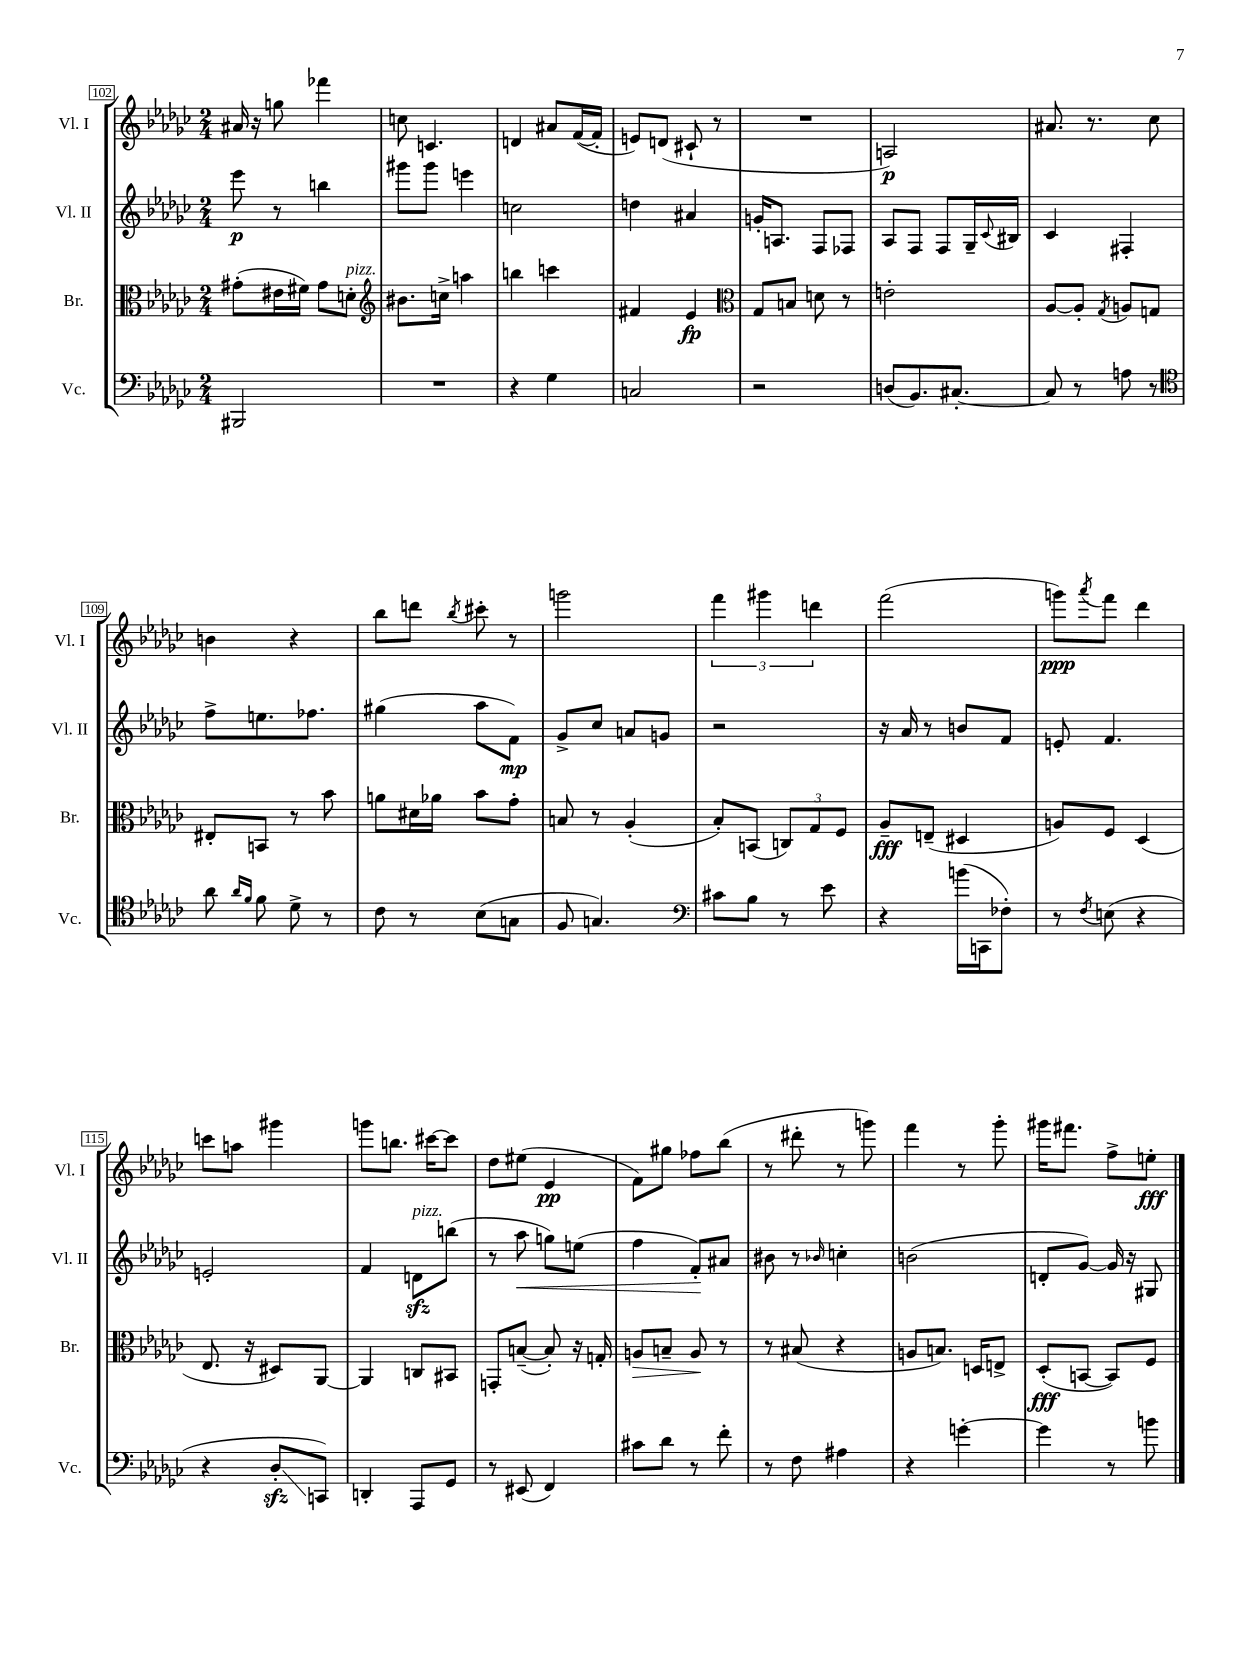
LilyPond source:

<<
\new StaffGroup <<
\new Staff = "s0" \with { instrumentName = "Vl. I" shortInstrumentName = "Vl. I" } {
    \clef treble \key ges \major \numericTimeSignature \time 2/4
    ais'16 r16 g''8 fes'''4 |
    c''8 c'4. |
    d'4 ais'8 f'16~( f'16-. |
    e'8) d'8( cis'8-! r8 |
    R2 |
    a2\p) |
    ais'8. r8. ces''8 |
    b'4 r4 |
    bes''8 d'''8 \acciaccatura { bes''8 } cis'''8-. r8 |
    g'''2 |
    \tuplet 3/2 { f'''4 gis'''4 d'''4 } |
    f'''2( |
    g'''8\ppp) \acciaccatura { aes'''8 } f'''8 des'''4 |
    c'''8 a''8 gis'''4 |
    g'''8 b''8. cis'''16~ cis'''8 |
    des''8 eis''8( ees'4\pp |
    f'8) gis''8 fes''8 bes''8( |
    r8 dis'''8-. r8 g'''8) |
    f'''4 r8 ges'''8-. |
    gis'''16 fis'''8. f''8-> e''8-.\fff \bar "|." |
}
\new Staff = "s1" \with { instrumentName = "Vl. II" shortInstrumentName = "Vl. II" } {
    \clef treble \key ges \major \numericTimeSignature \time 2/4
    ees'''8\p r8 b''4 |
    gis'''8 gis'''8 e'''4 |
    c''2 |
    d''4 ais'4 |
    g'16-. a8. f8 fes8 |
    aes8 f8 f8 ges16-- \appoggiatura { ces'8 } bis16 |
    ces'4 fis4-. |
    f''8-> e''8. fes''8. |
    gis''4( aes''8 f'8\mp) |
    ges'8-> ces''8 a'8 g'8 |
    r2 |
    r16 aes'16 r8 b'8 f'8 |
    e'8-. f'4. |
    e'2-. |
    f'4 d'8\sfz^\markup { \italic "pizz." } b''8( |
    r8 aes''8\< g''8) e''8( |
    f''4 f'8-.\!) ais'8 |
    bis'8 r8 \grace { bes'16 } c''4-. |
    b'2( |
    d'8-. ges'8~) ges'16 r16 gis8 \bar "|." |
}
\new Staff = "s2" \with { instrumentName = "Br." shortInstrumentName = "Br." } {
    \clef alto \key ges \major \numericTimeSignature \time 2/4
    gis'8-.( eis'16 fis'16) gis'8 d'8-.^\markup { \italic "pizz." } |
    \clef treble bis'8. c''16-> a''4 |
    b''4 c'''4 |
    fis'4 ees'4\fp |
    \clef alto ges8 b8 d'8 r8 |
    e'2-. |
    aes8~ aes8-. \acciaccatura { ges8 } a8 g8 |
    eis8-. b,8 r8 bes'8 |
    a'8 dis'16 aes'16 bes'8 ges'8-. |
    b8 r8 aes4-.( |
    bes8-.) b,8( \tuplet 3/2 { c8) ges8 f8 } |
    aes8--\fff e8--( dis4 |
    a8) f8 des4( |
    ees8. r16 dis8) aes,8~ |
    aes,4 c8 bis,8 |
    g,8-. b8~--( b8-.) r16 g16-. |
    a8\> b8-- a8\! r8 |
    r8 bis8( r4 |
    a8 b8.) d16 e8-> |
    des8-.\fff( b,8~ b,8) f8 \bar "|." |
}
\new Staff = "s3" \with { instrumentName = "Vc." shortInstrumentName = "Vc." } {
    \clef bass \key ges \major \numericTimeSignature \time 2/4
    bis,,2 |
    R2 |
    r4 ges4 |
    c2 |
    r2 |
    d8( bes,8.) cis8.~-. |
    cis8 r8 a8 r8 |
    \clef tenor aes'8 \grace { aes'16 f'16 } f'8 des'8-> r8 |
    ces'8 r8 bes8( g8 |
    f8 g4.) |
    \clef bass cis'8 bes8 r8 ees'8 |
    r4 b'16( c,16 fes8-.) |
    r8 \acciaccatura { f8 } e8( r4 |
    r4 des8-.\glissando\sfz c,8) |
    d,4-. aes,,8 ges,8 |
    r8 eis,8( f,4) |
    cis'8 des'8 r8 f'8-. |
    r8 f8 ais4 |
    r4 g'4~-. |
    g'4 r8 b'8 \bar "|." |
}
>>
>>
\layout { \context { \Score currentBarNumber = #102 \override BarNumber.stencil = #(make-stencil-boxer 0.1 0.3 ly:text-interface::print) } }
